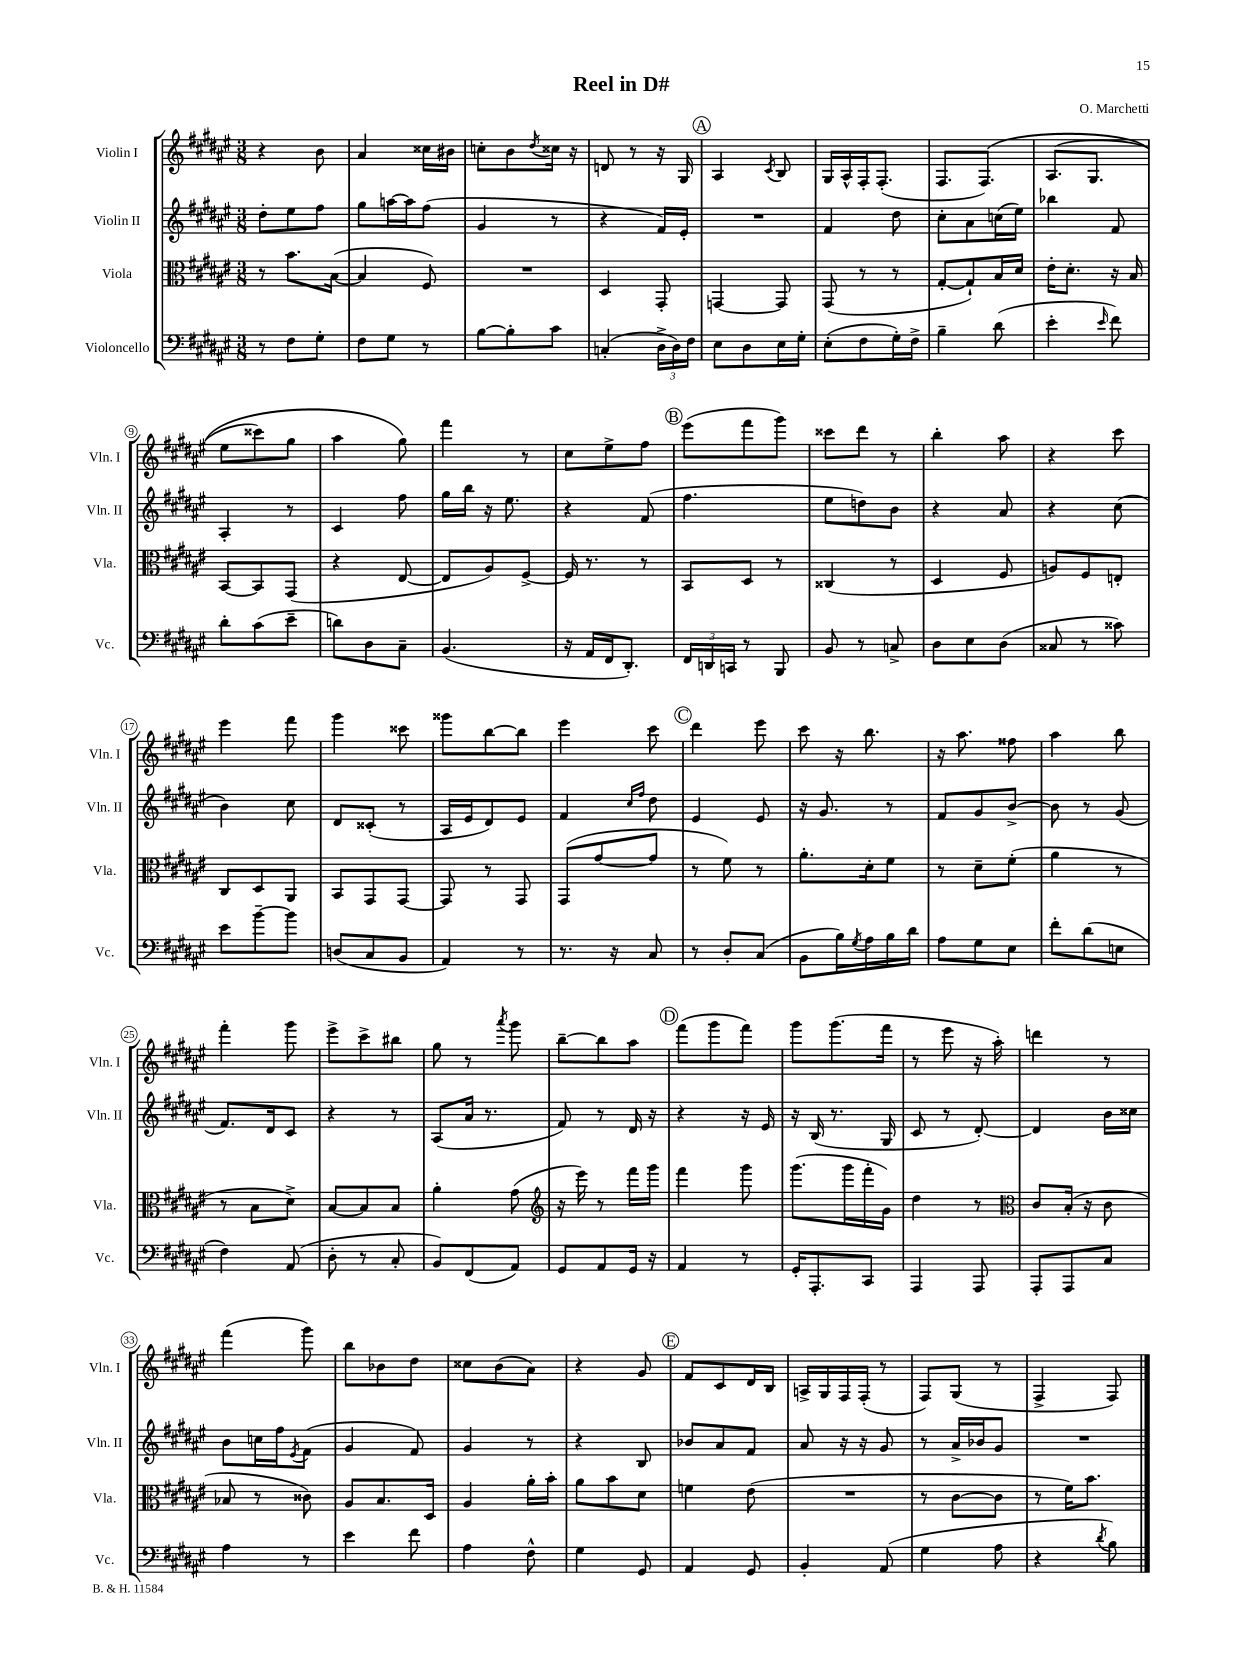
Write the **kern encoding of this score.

**kern	**kern	**kern	**kern
*part4	*part3	*part2	*part1
*staff4	*staff3	*staff2	*staff1
*I"Violoncello	*I"Viola	*I"Violin II	*I"Violin I
*I'Vc.	*I'Vla.	*I'Vln. II	*I'Vln. I
*clefF4	*clefC3	*clefG2	*clefG2
*k[f#c#g#d#a#e#]	*k[f#c#g#d#a#e#]	*k[f#c#g#d#a#e#]	*k[f#c#g#d#a#e#]
*M3/8	*M3/8	*M3/8	*M3/8
=1	=1	=1	=1
8r	8r	8dd#'\L	4r
8F#\L	8.b\L	8ee#\	.
8G#'\J	.	8ff#\J	8b\
.	([16B\Jk	.	.
=2	=2	=2	=2
8F#\L	4B/]	8gg#\L	4a#/
8G#\J	.	[16aan\L	.
.	.	16aa\J]	.
8r	8F#/)	(8ff#\J	16cc##X\LL
.	.	.	16b#X\JJ
=3	=3	=3	=3
[8B\L	4.r	4g#/	8ccn'\L
8B'\]	.	.	8b\
.	.	.	8qdd#/
8c#\J	.	8r	16cc##X\Jk
.	.	.	16r
=4	=4	=4	=4
(4Cn'/	4D#/	4r	8dn/
.	.	.	8r
24D#^\LL	8GG#'/	16f#/LL)	16r
24D#\)	.	.	.
.	.	16e#'/JJ	16G#/
24F#\JJ	.	.	.
!!LO:REH:place=s1:t=A
=5	=5	=5	=5
8E#\L	[4GGn/	4.r	4A#/
8D#\	.	.	.
.	.	.	8qc#/
16E#\L	8GG/]	.	8B/
16G#'\JJ	.	.	.
=6	=6	=6	=6
(8E#'\L	(8GG#/	4f#/	16G#/LL
.	.	.	16A#^^/
8F#\	8r	.	16F#'/J
.	.	.	(8.F#'/J
16G#'\L)	8r	8dd#\	.
16F#^\JJ	.	.	.
=7	=7	=7	=7
4B~\	[8G#'/L	8cc#'\L	8.F#/L
.	8G#`/])	8a#\	.
.	.	.	(8.F#/J)
(8d#\	16B/L	(16ccn\L	.
.	16d#/JJ	16ee#\JJ)	.
=8	=8	=8	=8
4e#'\	16e#'\KL	4bb-X\	(8.A#/L
.	8.d#'\J	.	.
.	.	.	8.G#/J
16qqe#/	.	.	.
8f#\)	16r	8f#/	.
.	16B/	.	.
!!LO:LB:g=z
=9	=9	=9	=9
8d#'\L	[8BB/L	4A#'/	8ee#\L
(8c#\	8BB/]	.	8ccc##X\)
8e#~\J	(8GG#/J	8r	8gg#\J
=10	=10	=10	=10
8dn\L)	4r	4c#/	4aa#\
8D#\	.	.	.
8C#~\J	[8E#/	8ff#\	8gg#\)
=11	=11	=11	=11
(4.BB/	8E#/L]	16gg#\LL	4fff#\
.	.	16bb\JJ	.
.	8A#/)	16r	.
.	.	8.ee#\	.
.	[8F#^/J	.	8r
=12	=12	=12	=12
16r	16F#/]	4r	8cc#\L
16AA#/LL	8.r	.	.
16FF#/J	.	.	8ee#^\
8.DD#'/J)	.	.	.
.	8r	(8f#/	8ff#\J
!!LO:REH:place=s1:t=B
=13	=13	=13	=13
24FF#/LL	8BB/L	4.ff#\	(8eee#\L
24DDn/	.	.	.
24CCn/JJ	.	.	.
8r	8D#/J	.	8fff#\
8BBB/	8r	.	8ggg#\J)
=14	=14	=14	=14
8BB/	(4C##X/	8ee#\L	8ccc##X\L
8r	.	8ddn\)	8ddd#\J
8Cn^/	8r	8b\J	8r
=15	=15	=15	=15
8D#\L	4D#/	4r	4bb'\
8E#\	.	.	.
(8D#\J	8F#/	8a#/	8aa#\
=16	=16	=16	=16
8C##X/	8An/L)	4r	4r
8r	8F#/	.	.
8c##X\)	8En'/J	(8cc#\	8ccc#\
!!LO:LB:g=z
=17	=17	=17	=17
8e#\L	8C#/L	4b\)	4eee#\
[8b~\	8D#/	.	.
8b\J]	8AA#/J	8cc#\	8fff#\
=18	=18	=18	=18
(8Dn/L	8BB/L	8d#/L	4ggg#\
8C#/	8GG#/	(8c##X'/J	.
8BB/J	[8GG#/J	8r	8ccc##X\
=19	=19	=19	=19
4AA#/)	8GG#/]	16A#/LL	8ggg##X\L
.	.	16e#/J	.
.	8r	8d#/)	[8bb\
8r	8GG#/	8e#/J	8bb\J]
=20	=20	=20	=20
8.r	(8GG#/L	4f#/	4eee#\
.	[8g#/	.	.
16r	.	.	.
.	.	16qqcc#/LL	.
.	.	16qqff#/JJ	.
8C#/	8g#/J]	8dd#\	8ccc#\
!!LO:REH:place=s1:t=C
=21	=21	=21	=21
8r	8r	4e#/	4ddd#\
8D#'/L	8f#\)	.	.
(8C#/J	8r	8e#/	8eee#\
=22	=22	=22	=22
8BB\L	8.a#'\L	16r	8ccc#\
.	.	8.g#/	.
16B\L)	.	.	16r
8qG#/	.	.	.
16A#\	16d#'\k	.	8.bb\
16B\	8f#\J	8r	.
16d#\JJ	.	.	.
=23	=23	=23	=23
8A#\L	8r	8f#/L	16r
.	.	.	8.aa#\
8G#\	8d#~\L	8g#/	.
8E#\J	(8f#'\J	[8b^/J	8ff##X\
=24	=24	=24	=24
8f#'\L	4a#\	8b\]	4aa#\
(8d#\	.	8r	.
8En\J	8r	(8g#/	8bb\
!!LO:LB:g=z
=25	=25	=25	=25
4F#\)	8r	8.f#/L)	4fff#'\
.	8B\L	.	.
.	.	16d#/k	.
(8AA#/	8d#^\J)	8c#/J	8ggg#\
=26	=26	=26	=26
8D#'\	[8B/L	4r	8eee#^\L
8r	8B/]	.	8ccc#^\
8C#'/	8B/J	8r	8bb#X\J
=27	=27	=27	=27
8BB/L)	4a#'\	(8A#/L	8gg#\
(8FF#/	.	16a#/Jk	8r
.	.	8.r	.
.	.	.	8qaaa#/
8AA#/J)	(8g#\	.	8ggg#\
=28	=28	=28	=28
*	*clefG2	*	*
8GG#/L	16r	8f#/)	[8bb~\L
.	16eee#\)	.	.
8AA#/	8r	8r	8bb\]
16GG#/Jk	16fff#\LL	16d#/	8aa#\J
16r	16ggg#\JJ	16r	.
!!LO:REH:place=s1:t=D
=29	=29	=29	=29
4AA#/	4fff#\	4r	(8fff#\L
.	.	.	8ggg#\
8r	8ggg#\	16r	8fff#\J)
.	.	16e#/	.
=30	=30	=30	=30
16GG#'/KL	(8.ggg#\L	16r	8ggg#\L
8.AAA#'/	.	(16B/	.
.	.	8.r	(8.ggg#\
.	16ggg#\L	.	.
8CC#/J	16fff#'\	.	.
.	16g#\JJ)	16G#/	16fff#\Jk
=31	=31	=31	=31
4AAA#/	4dd#\	8c#/	8r
.	.	8r	8eee#\
8AAA#/	8r	[8d#'/)	16r
.	.	.	16aa#'\)
=32	=32	=32	=32
*	*clefC3	*	*
8AAA#'/L	8c#/L	4d#/]	4dddn\
8AAA#/	(16B'/Jk	.	.
.	16r	.	.
8C#/J	8c#\	16b\LL	8r
.	.	16cc##X\JJ	.
!!LO:LB:g=z
=33	=33	=33	=33
4A#\	8B-X/	8b\L	(4fff#\
.	8r	16ccn\L	.
.	.	16ff#\J	.
.	.	8qe#/	.
8r	8c##X\)	(8f#\J	8ggg#\)
=34	=34	=34	=34
4e#\	8A#/L	4g#/	8bb\L
.	8.B/	.	8b-X\
8f#\	.	8f#/)	8dd#\J
.	16D#/Jk	.	.
=35	=35	=35	=35
4A#\	4A#/	4g#/	8cc##X\L
.	.	.	(8b\
8F#^^\	16a#'\LL	8r	8a#\J)
.	16b'\JJ	.	.
=36	=36	=36	=36
4G#\	8a#\L	4r	4r
.	8b\	.	.
8GG#/	8d#\J	8B/	8g#/
!!LO:REH:place=s1:t=E
=37	=37	=37	=37
4AA#/	4fn\	8b-X/L	8f#/L
.	.	8a#/	8c#/
8GG#/	(8e#\	8f#/J	16d#/L
.	.	.	16B/JJ
=38	=38	=38	=38
4BB'/	4.r	8a#/	16An^/LL
.	.	.	16G#/
.	.	16r	16F#/
.	.	16r	(16F#'/JJ
(8AA#/	.	8g#/	8r
=39	=39	=39	=39
4G#\	8r	8r	8F#/L)
.	[8c#\L	16a#^/LL	(8G#/J
.	.	16b-X/J	.
8A#\	8c#\J]	8g#/J	8r
=40	=40	=40	=40
4r	8r	4.r	4F#^/
.	16f#\KL)	.	.
.	8.b\J	.	.
8qd#/	.	.	.
8B\)	.	.	8F#/)
==	==	==	==
*-	*-	*-	*-
